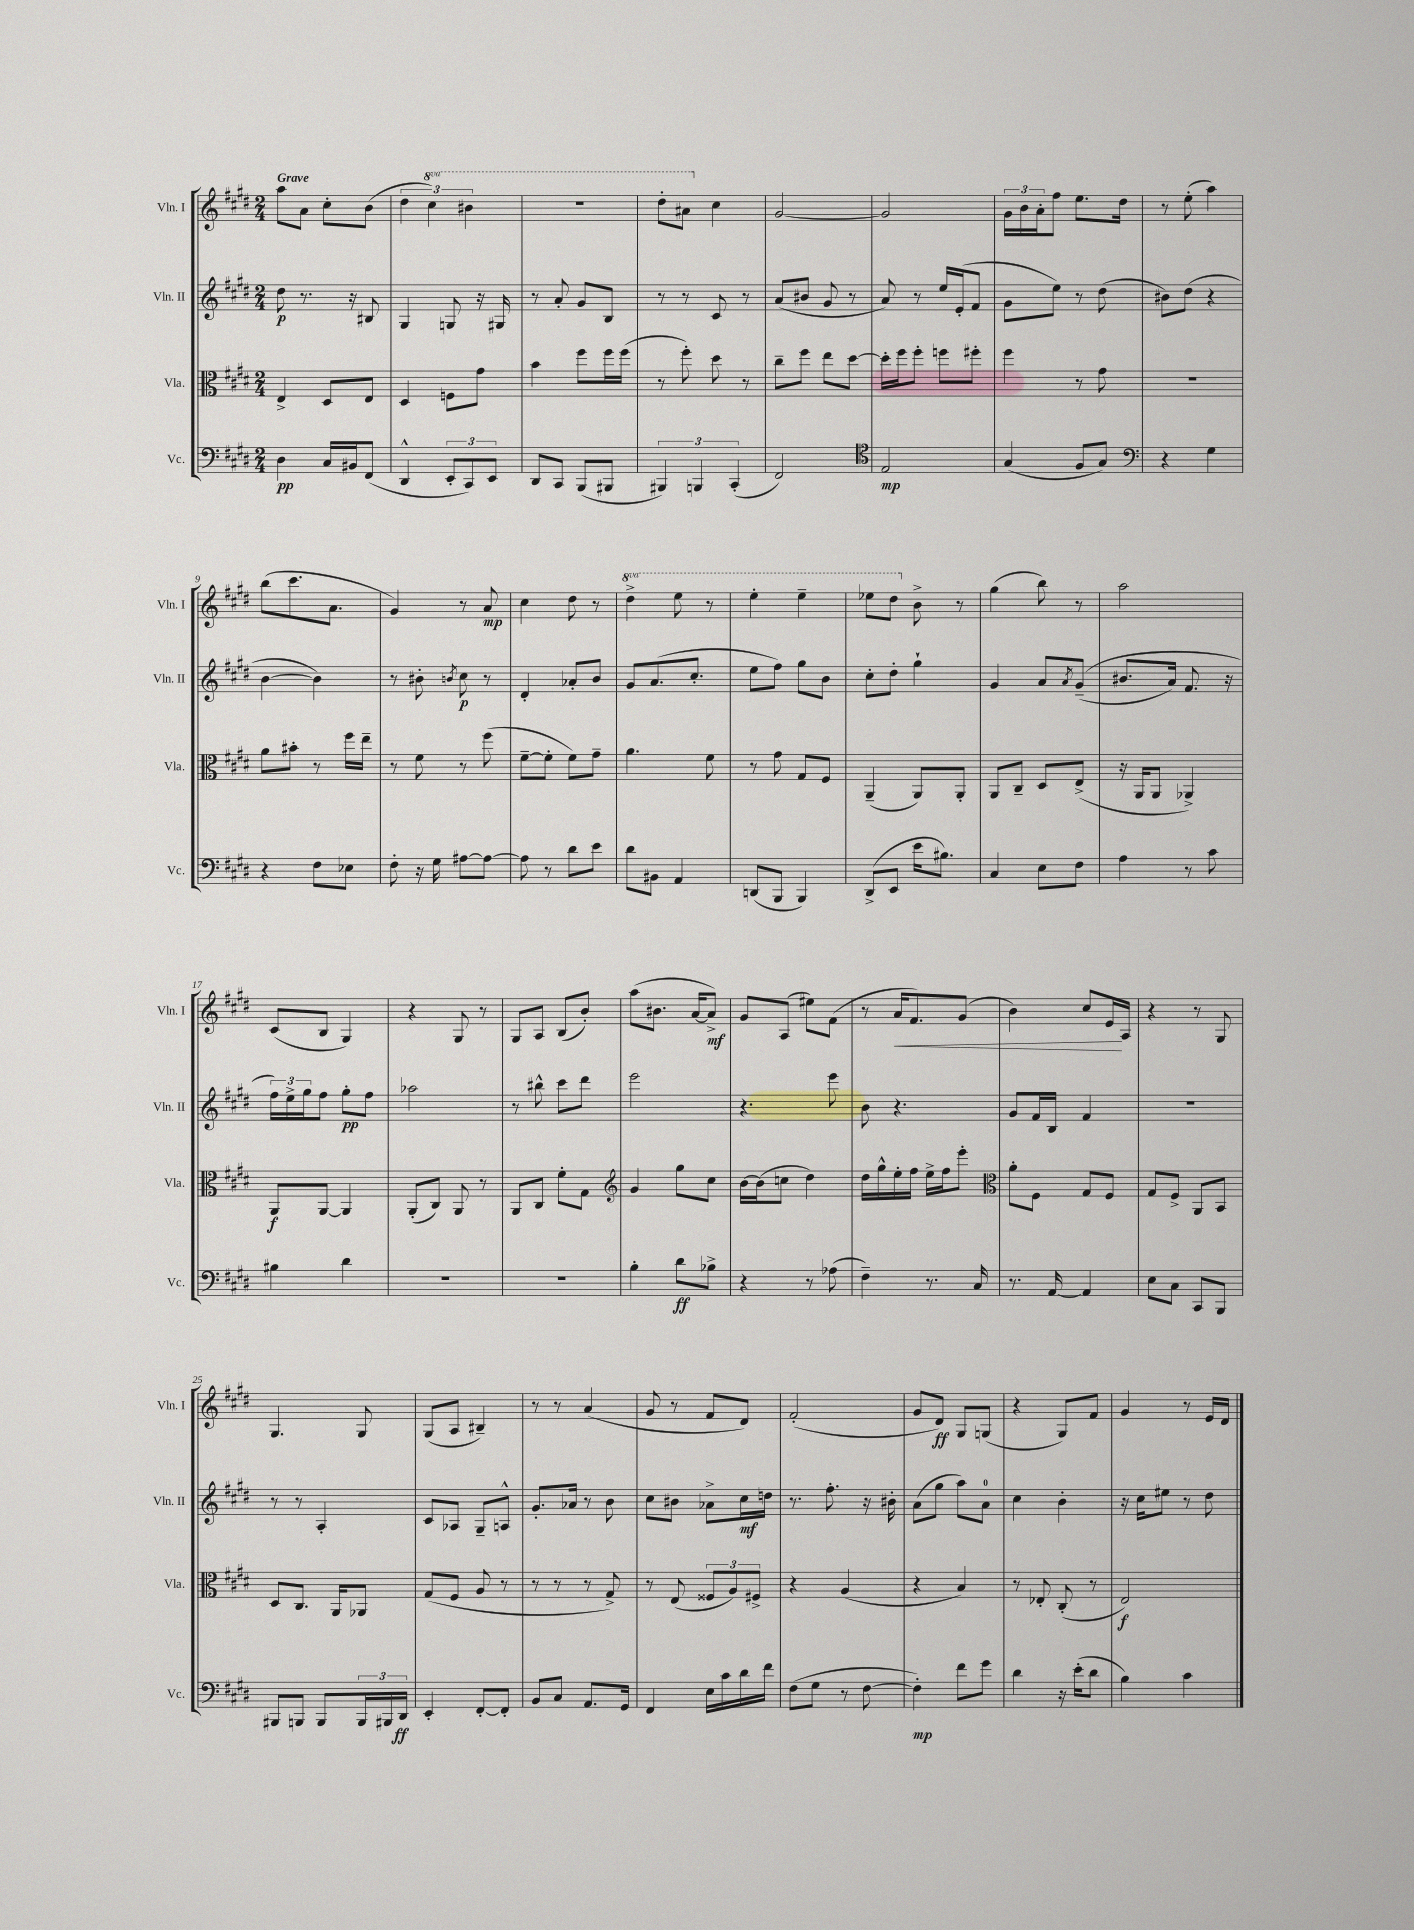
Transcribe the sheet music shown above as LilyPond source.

<<
\new StaffGroup <<
\new Staff = "s0" \with { instrumentName = "Vln. I" shortInstrumentName = "Vln. I" } {
    \clef treble \key e \major \numericTimeSignature \time 2/4 \set Staff.ottavationMarkups = #ottavation-simple-ordinals \tempo "Grave"
    a''8 a'8 cis''8-. b'8( |
    \tuplet 3/2 { dis''4 \ottava #1 cis'''4) bis''4 } |
    r2 |
    dis'''8-. ais''8 \ottava #0 cis''4 |
    gis'2~ |
    gis'2 |
    \tuplet 3/2 { gis'16 b'16 a'16-. } fis''8 e''8. dis''16 |
    r8 e''8-.( a''4) |
    b''8( cis'''8. a'8. |
    gis'4) r8 a'8\mp |
    cis''4 dis''8 r8 |
    \ottava #1 dis'''4-> e'''8 r8 |
    e'''4-. e'''4-- |
    ees'''8 dis'''8 \ottava #0 b'8-> r8 |
    gis''4( b''8) r8 |
    a''2 |
    cis'8( b8 gis4) |
    r4 gis8 r8 |
    gis8 a8 b8( b'8-.) |
    a''8( bis'8. a'16~ a'8->\mf) |
    gis'8 a8( eis''8) fis'8( |
    r8 a'16\< fis'8.) gis'8( |
    b'4) cis''8 e'16\! a16 |
    r4 r8 gis8 |
    gis4. gis8 |
    gis8( a8 bis4--) |
    r8 r8 a'4( |
    gis'8 r8 fis'8 dis'8) |
    fis'2-.( |
    gis'8 dis'8\ff) gis8 g8( |
    r4 gis8) fis'8 |
    gis'4 r8 e'16 dis'16 \bar "|." |
}
\new Staff = "s1" \with { instrumentName = "Vln. II" shortInstrumentName = "Vln. II" } {
    \clef treble \key e \major \numericTimeSignature \time 2/4
    dis''8\p r8. r16 bis8 |
    gis4 g8 r16 gis16 |
    r8 a'8-. gis'8 b8 |
    r8 r8 cis'8 r8 |
    a'8( bis'8 gis'8 r8 |
    a'8) r8 e''16 e'16-.( fis'8 |
    gis'8 e''8) r8 dis''8( |
    bis'8) dis''8( r4 |
    b'4~ b'4) |
    r8 bis'8-. \acciaccatura { b'8 } cis''8\p r8 |
    dis'4-. aes'8-. b'8 |
    gis'8 a'8.( cis''8.-. |
    e''8 fis''8) gis''8 b'8 |
    cis''8-. dis''8-. gis''4-! |
    gis'4 a'8 \acciaccatura { a'8 } gis'8--(\( |
    bis'8. a'16) fis'8. r16 |
    \tuplet 3/2 { fis''16\) e''16-> gis''16 } fis''8 gis''8-.\pp fis''8 |
    aes''2 |
    r8 bis''8-^ cis'''8 dis'''8 |
    e'''2 |
    r4. e'''8 |
    b'8 r4. |
    gis'8 fis'16 b16 fis'4 |
    R2 |
    r8 r8 a4-. |
    cis'8 aes8 gis8-- a8-^ |
    gis'8.-. aes'16 r8 b'8 |
    cis''8 bis'8 aes'8-> cis''16\mf d''16 |
    r8. fis''8.-. r16 bis'16-. |
    a'8( gis''8 a''8) a'8-0 |
    cis''4 b'4-. |
    r16 cis''16 eis''8 r8 dis''8 \bar "|." |
}
\new Staff = "s2" \with { instrumentName = "Vla." shortInstrumentName = "Vla." } {
    \clef alto \key e \major \numericTimeSignature \time 2/4
    e4-> dis8 e8 |
    dis4 f8 gis'8 |
    b'4 fis''8 fis''16 fis''16( |
    r8 fis''8-.) dis''8 r8 |
    cis''8-- fis''8 e''8 dis''8~ |
    dis''16-. fis''16 fis''8-. f''8 fis''8-. |
    fis''4 r8 gis'8 |
    r2 |
    a'8 bis'8-. r8 fis''16 e''16-- |
    r8 fis'8 r8 fis''8( |
    fis'8~-- fis'8-. fis'8) gis'8-- |
    a'4. fis'8 |
    r8 gis'8 gis8 fis8 |
    a,4--( a,8) a,8-. |
    a,8 cis8-- dis8 e8->( |
    r16 a,16 a,8 aes,4->) |
    a,8\f a,8~ a,4 |
    a,8-.( cis8) a,8 r8 |
    a,8 cis8 fis'8-. gis8 |
    \clef treble gis'4 gis''8 cis''8 |
    b'16~ b'16( c''8 dis''4) |
    dis''16 gis''16-^ e''16-. fis''16 e''16-> fis''16 e'''8-. |
    \clef alto a'8-. fis8 gis8 fis8 |
    gis8 fis8-> a,8 b,8 |
    dis8 cis8. a,16 aes,8 |
    gis8( fis8 a8 r8 |
    r8 r8 r8 gis8->) |
    r8 e8( \tuplet 3/2 { fisis8 a8) fis8-> } |
    r4 a4( |
    r4 b4) |
    r8 ees8-. cis8-.( r8 |
    e2\f) \bar "|." |
}
\new Staff = "s3" \with { instrumentName = "Vc." shortInstrumentName = "Vc." } {
    \clef bass \key e \major \numericTimeSignature \time 2/4
    dis4\pp cis16 bis,16 fis,8( |
    dis,4-^ \tuplet 3/2 { e,8-. cis,8) e,8 } |
    dis,8 cis,8 b,,8( bis,,8 |
    \tuplet 3/2 { bis,,4) b,,4 cis,4-.( } |
    fis,2) |
    \clef tenor e2\mp |
    gis4( fis8 gis8) |
    \clef bass r4 gis4 |
    r4 fis8 ees8 |
    fis8-. r16 gis16 ais8~ ais8~ |
    ais8 r8 dis'8 e'8 |
    dis'8 bis,8 a,4 |
    d,8( b,,8 b,,4) |
    dis,8->( e,8 e'16 bis8.) |
    cis4 e8 fis8 |
    a4 r8 cis'8 |
    bis4 dis'4 |
    R2 |
    R2 |
    b4-. dis'8\ff bes8-> |
    r4 r8 aes8( |
    fis4--) r8. cis16 |
    r8. a,16~ a,4 |
    e8 cis8 cis,8 b,,8 |
    bis,,8 b,,8 b,,8 \tuplet 3/2 { b,,16 bis,,16 dis,16\ff } |
    e,4-. fis,8~-. fis,8-. |
    b,8 cis8 a,8. gis,16 |
    fis,4 e16 cis'16 dis'16 fis'16 |
    fis8( gis8 r8 fis8~ |
    fis4-.\mp) fis'8 gis'8 |
    dis'4 r16 e'16-.( dis'8 |
    b4) cis'4 \bar "|." |
}
>>
>>
